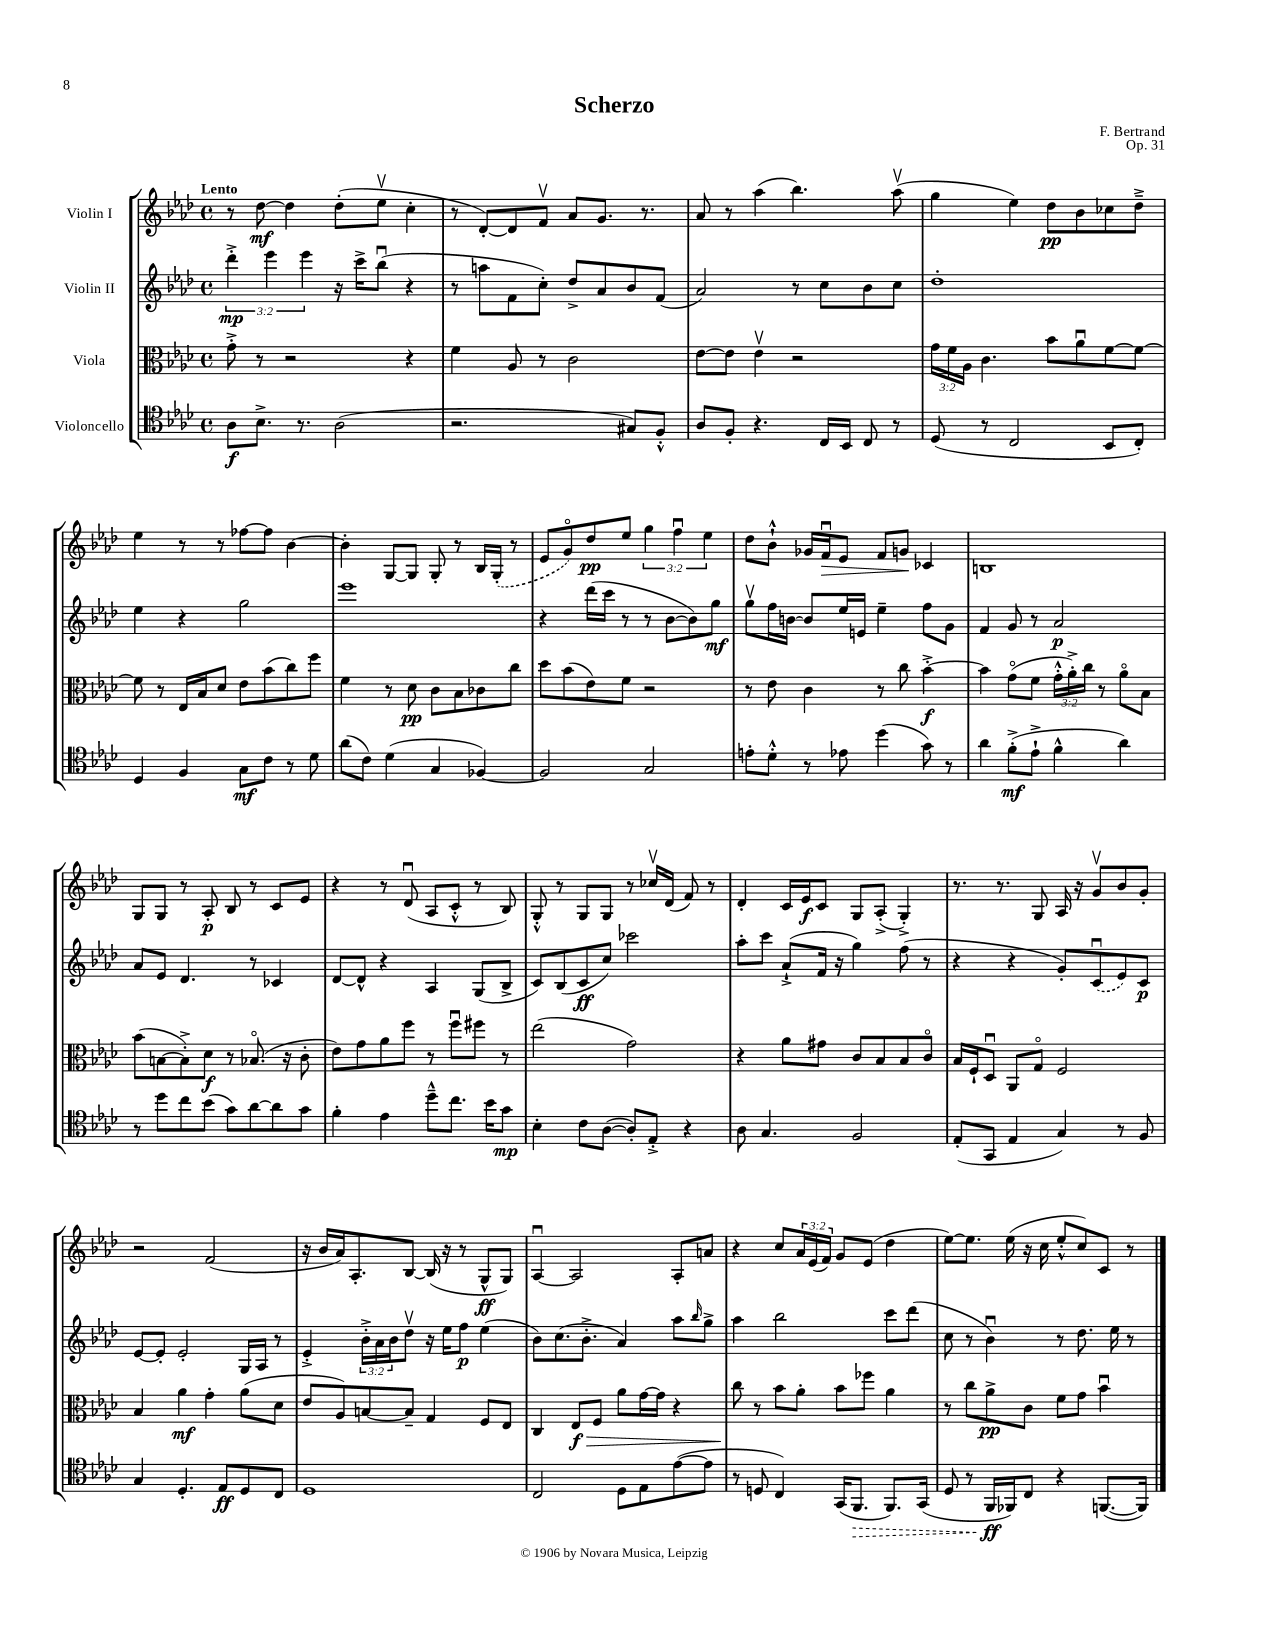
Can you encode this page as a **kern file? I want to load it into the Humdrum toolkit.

**kern	**kern	**kern	**kern
*staff4	*staff3	*staff2	*staff1
*clefC4	*clefC3	*clefG2	*clefG2
*k[b-e-a-d-]	*k[b-e-a-d-]	*k[b-e-a-d-]	*k[b-e-a-d-]
*M4/4	*M4/4	*M4/4	*M4/4
*met(c)	*met(c)	*met(c)	*met(c)
8A-\L	8g'^\	6ddd-'^\	8r
8.B-^\J	8r	.	[8dd-\
.	.	6eee-\	.
.	2r	.	4dd-\]
8.r	.	.	.
.	.	6eee-\	.
(2A-\	.	16r	(8dd-'\L
.	.	16ccc^\LK	.
.	.	(8bb-u\J	8ee-v\J
.	4r	4r	4cc'\
=	=	=	=
2.r	4f\	8r	8r
.	.	8aa\L	[8d-'/L)
.	8A-/	8f\	8d-/]
.	8r	8cc'\J)	8fv/J
.	2c\	8dd-^/L	8a-/L
.	.	8a-/	8.g/J
8G#/L)	.	8b-/	.
.	.	.	8.r
8F'^^/J	.	(8f/J	.
=	=	=	=
8A-/L	[8e-\L	2a-/)	8a-/
8F'/J	8e-\]J	.	8r
4.r	4e-v\	.	(4aa-\
.	2r	8r	4.bb-\)
16C/LL	.	8cc\L	.
16BB-/JJ	.	.	.
8C/	.	8b-\	.
8r	.	8cc\J	(8aa-v\
=	=	=	=
(8D-/	24g\LL	1dd-'	4gg\
.	24f\	.	.
.	24A-\JJ	.	.
8r	4.c\	.	.
2C/	.	.	4ee-\)
.	8b-\L	.	8dd-\L
.	8a-u\	.	8b-\
8BB-/L	[8f\	.	8cc-\
8C'/J)	8f\_J	.	8dd-~^\J
=	=	=	=
4D-/	8f\]	4ee-\	4ee-\
.	8r	.	.
4F/	16E-/LL	4r	8r
.	16B-/J	.	.
.	8d-/J	.	8r
8G\L	8e-\L	2gg\	[8ff-\L
8c\J	(8b-\	.	8ff-\]J
8r	8cc\)	.	[4b-\
8d-\	8ff\J	.	.
=	=	=	=
(8a-\L	4f\	1eee-	4b-'\]
8c\J)	.	.	.
(4d-\	8r	.	[8G/L
.	8d-\	.	8G/]J
4G/	8c\L	.	8G'/
.	8B-\	.	8r
[4F-/)	8c-\	.	16B-/LL
.	.	.	(16G'/JJ
.	8cc\J	.	8r
=	=	=	=
2F-/]	8dd-\L	4r	8e-/L
.	(8b-\	.	8go/)
.	8e-\)	(16ddd-\LL	8dd-/
.	.	16ccc\JJ	.
.	8f\J	8r	8ee-/J
2G/	2r	8r	6gg\
.	.	[8b-\L	.
.	.	.	6ffu\
.	.	8b-\])	.
.	.	.	6ee-\
.	.	8gg\J	.
=	=	=	=
8e'\L	8r	8ggv\L	8dd-\L
8d-'^^\J	8e-\	16ff\L	8b-`^^\J
.	.	[16b\JJ	.
8r	4c\	8b/]L	16g-/LL
.	.	.	16fu/J
8e-\	.	16ee-/L	8e-/J
.	.	16e/JJ	.
(4dd-\	8r	4ee-~\	8f/L
.	8cc\	.	8g/J
8g\)	[4b-'^\	8ff\L	4c-/
8r	.	8g\J	.
=	=	=	=
4a-\	4b-\]	4f/	1B
(8f'^\L	(8go\L	8g/	.
8e-`^\J	8f\J	8r	.
4f^^\	24g'^^\LL	2a-/	.
.	24a-'^\)	.	.
.	24cc\JJ	.	.
.	8r	.	.
4a-\)	8a-o\L	.	.
.	8B-\J	.	.
=	=	=	=
8r	(8b-\L	8a-/L	8G/L
8dd-\L	[8B\	8e-/J	8G/J
8cc\	8B'^\])	4.d-/	8r
(8b-\J	8d-\J	.	8A-'/
8g\L)	8r	.	8B-/
[8a-\	(8.B-o/	8r	8r
8a-\]	.	4c-/	8c/L
.	16r	.	.
8g\J	8c'\	.	8e-/J
=	=	=	=
4f'\	8e-\L)	[8d-/L	4r
.	8g\	8d-^^/]J	.
4e-\	8a-\	4r	8r
.	8ff\J	.	(8d-u/
8dd-~^^\L	8r	4A-/	8A-/L
8.cc\J	8ffu\L	.	8c'^^/J
.	8ff#\J	(8G/L	8r
16b-\LK	.	.	.
8g\J	8r	8B-^/J	8B-/)
=	=	=	=
4B-'\	(2ee-\	8c/L)	8G'^^/
.	.	(8B-/	8r
8c\L	.	8c/	8G/L
([8A-\J	.	8cc/J)	8G/J
8A-'/]L)	2g\)	2ccc-\	8r
8E-'^/J	.	.	16cc-v/LL
.	.	.	(16d-/JJ
4r	.	.	8f/)
.	.	.	8r
=	=	=	=
8A-\	4r	8aa-'\L	4d-'/
4.G/	.	8ccc\J	.
.	8a-\L	(8a-`^/L	16c/LL
.	.	.	16e-/J
.	8g#\J	16f/Jk	8c/J
.	.	16r	.
2F/	8c/L	4gg\)	8G/L
.	8B-/	.	(8A-'^/J
.	8B-/	(8ff\	4G'^/)
.	8co/J	8r	.
=	=	=	=
(8E-'/L	16B-/LL	4r	8.r
.	16F`/J	.	.
8GG/J	8D-u/J	.	.
.	.	.	8.r
4E-/	8AA-/L	4r	.
.	8Go/J	.	8G/
4G/)	2F/	8g'/L)	16A-/
.	.	.	16r
.	.	(8cu/	8gv/L
8r	.	8e-/)	8b-/
8F/	.	8c/J	8g'/J
=	=	=	=
4G/	4B-/	[8e-/L	2r
.	.	8e-'/]J	.
4.D-'/	4a-\	2e-'/	.
.	4g'\	.	(2f/
8E-/L	.	.	.
8D-/	(8a-\L	16G/LL	.
.	.	16A-/JJ	.
8C/J	8d-\J	8r	.
=	=	=	=
1D-	8e-/L	4e-'^/	16r
.	.	.	16b-/LL
.	8A-/)	.	16a-/J)
.	.	.	8.A-'/
.	[8B/	24b-'^\LL	.
.	.	24a-\	.
.	.	24b-\J	.
.	8B~/]J	8dd-v\J	[8B-/J
.	4G/	16r	(16B-/]
.	.	16ee-\LK	16r
.	.	8ff\J	8r
.	8F/L	(4ee-\	8G^^/L
.	8E-/J	.	8G/J)
=	=	=	=
2C/	4C/	8b-\L)	[4A-u/
.	.	(8.cc\	.
.	8E-/L	.	2A-/]
.	.	8.b-'^\J	.
.	8F/J	.	.
8D-\L	8a-\L	4a-/)	.
8E-\	[16g\L	.	.
.	16g\]JJ	.	.
([8e-\	4r	8aa-\L	8A-'/L
.	.	16qqbb-/	.
8e-\]J	.	8gg^\J	8a/J
=	=	=	=
8r	8cc\	4aa-\	4r
8D/	8r	.	.
4C/)	8b-\L	2bb-\	8cc/L
.	8a-'\J	.	24a-/L
.	.	.	(24e-/
.	.	.	24f/JJ)
(16GG/LK	8b-\L	.	8g/L
8.FF/J	.	.	.
.	8ff-\J	.	(8e-/J
8.FF/L)	4a-\	8ccc\L	4dd-\
.	.	(8ddd-\J	.
(16GG/Jk	.	.	.
=	=	=	=
8D-/	8r	8cc\	[8ee-\L)
8r	8cc\L	8r	8.ee-\]J
16FF/LL	8a-^\	4b-u\)	.
16FF-/J)	.	.	(16ee-\
8C/J	8c\J	.	16r
.	.	.	16cc\
4r	8f\L	8r	8ee-'^^/L
.	8g\J	8.dd-\	8cc/)
([8.FF/L	4b-u\	.	8c/J
.	.	16ee-\	.
.	.	8r	8r
16FF/]Jk)	.	.	.
==	==	==	==
*-	*-	*-	*-
